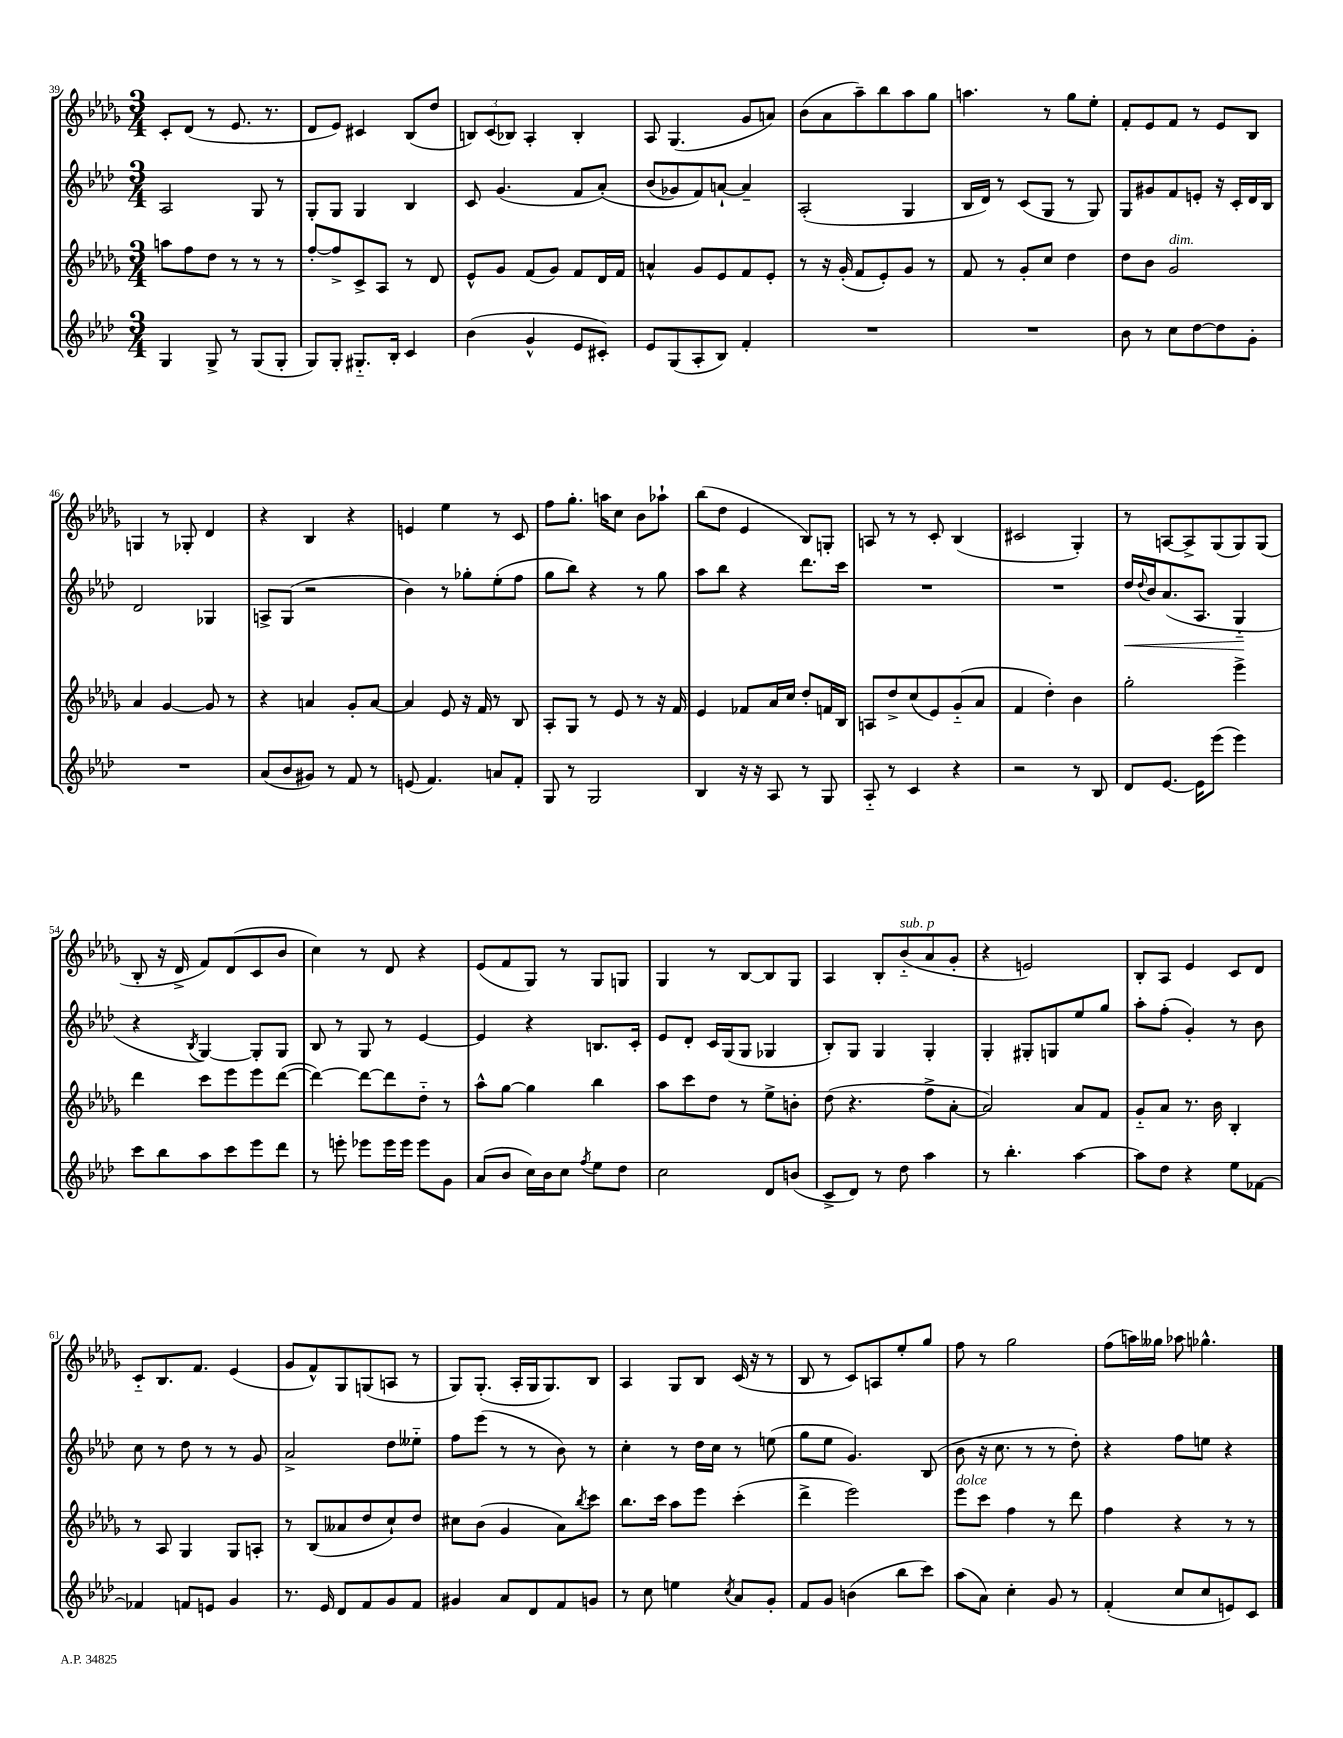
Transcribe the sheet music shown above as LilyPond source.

<<
\new StaffGroup <<
\new Staff = "s0" {
    \clef treble \key des \major \numericTimeSignature \time 3/4
    c'8-. des'8( r8 ees'8. r8. |
    des'8 ees'8) cis'4 bes8( des''8 |
    \tuplet 3/2 { b8) c'8( bes8) } aes4-. bes4-. |
    aes8 ges4.( ges'8 a'8) |
    bes'8( aes'8 aes''8--) bes''8 aes''8 ges''8 |
    a''4. r8 ges''8 ees''8-. |
    f'8-. ees'8 f'8 r8 ees'8 bes8 |
    g4 r8 ges8-. des'4 |
    r4 bes4 r4 |
    e'4 ees''4 r8 c'8 |
    f''8 ges''8.-. a''16 c''8 bes'8 aes''8-! |
    bes''8( des''8 ees'4 bes8) g8-. |
    a8 r8 r8 c'8-. bes4( |
    cis'2 ges4-.) |
    r8 a8~ a8-> ges8( ges8) ges8( |
    bes8-. r16 des'16-> f'8) des'8( c'8 bes'8 |
    c''4) r8 des'8 r4 |
    ees'8( f'8 ges8) r8 ges8 g8 |
    ges4 r8 bes8~ bes8 ges8 |
    aes4 bes8-. bes'8-_^\markup { \italic "sub. p" }( aes'8 ges'8-. |
    r4 e'2) |
    bes8-. aes8 ees'4 c'8 des'8 |
    c'8-_ bes8. f'8. ees'4( |
    ges'8 f'8-^) ges8 g8( a8 r8 |
    ges8) ges8.-.( aes16-. ges16 ges8.) bes8 |
    aes4 ges8 bes8 c'16( r16 r8 |
    bes8 r8 c'8) a8 ees''8-. ges''8 |
    f''8 r8 ges''2 |
    f''8( a''16) geses''16 aes''8 ges''4.-^ \bar "|." |
}
\new Staff = "s1" {
    \clef treble \key aes \major \numericTimeSignature \time 3/4
    aes2 g8 r8 |
    g8-. g8 g4 bes4 |
    c'8 g'4.( f'8 aes'8-.)\( |
    bes'8( ges'8) f'8\) a'8~-! a'4-- |
    aes2-.( g4 |
    bes16 des'16) r8 c'8( g8 r8 g8) |
    g8 gis'8 f'8 e'8-. r16 c'16-. des'16 bes16 |
    des'2 ges4 |
    a8-> g8( r2 |
    bes'4) r8 ges''8-. ees''8-.( f''8 |
    g''8 bes''8) r4 r8 g''8 |
    aes''8 bes''8 r4 des'''8. c'''16 |
    R2. |
    R2. |
    des''16\< \appoggiatura { des''8 } bes'16 aes'8.( aes8. g4-_\! |
    r4 \acciaccatura { bes8 } g4~) g8-. g8 |
    bes8 r8 g8 r8 ees'4~ |
    ees'4 r4 b8. c'16-. |
    ees'8 des'8-. c'16 g16( g8 ges4 |
    bes8-.) g8 g4 g4-. |
    g4-. gis8-. g8 ees''8 g''8 |
    aes''8-. f''8-.( g'4-.) r8 bes'8 |
    c''8 r8 des''8 r8 r8 g'8 |
    aes'2-> des''8 eeses''8-_ |
    f''8 ees'''8( r8 r8 bes'8) r8 |
    c''4-. r8 des''16 c''16 r8 e''8( |
    g''8 ees''8 g'4.) bes8( |
    bes'8 r16 c''8. r8 r8 des''8-.) |
    r4 f''8 e''8 r4 \bar "|." |
}
\new Staff = "s2" {
    \clef treble \key des \major \numericTimeSignature \time 3/4
    a''8 f''8 des''8 r8 r8 r8 |
    f''8~-. f''8-> c'8-> aes8 r8 des'8 |
    ees'8-^ ges'8 f'8( ges'8) f'8 des'16 f'16 |
    a'4-^ ges'8 ees'8 f'8 ees'8-. |
    r8 r16 ges'16-.( f'8 ees'8-.) ges'8 r8 |
    f'8 r8 ges'8-. c''8 des''4 |
    des''8 bes'8 ges'2^\markup { \italic "dim." } |
    aes'4 ges'4~ ges'8 r8 |
    r4 a'4 ges'8-. a'8~ |
    a'4 ees'8 r16 f'16 r8 bes8 |
    aes8-. ges8 r8 ees'8 r8 r16 f'16 |
    ees'4 fes'8 aes'16 c''16 des''8-. f'16 bes16 |
    a8 des''8-> c''8( ees'8) ges'8-_( aes'8 |
    f'4 des''4-.) bes'4 |
    ges''2-. ees'''4-> |
    des'''4 c'''8 ees'''8 ees'''8 des'''8~( |
    des'''4~) des'''8~ des'''8 des''8-_ r8 |
    aes''8-^ ges''8~ ges''4 bes''4 |
    aes''8 c'''8 des''8 r8 ees''8-> b'8-. |
    des''8( r4. f''8-> aes'8~-. |
    aes'2) aes'8 f'8 |
    ges'8-_ aes'8 r8. bes'16 bes4-. |
    r8 aes8 ges4 ges8 a8-. |
    r8 bes8( aeses'8 des''8 c''8-!) des''8 |
    cis''8 bes'8( ges'4 aes'8) \acciaccatura { bes''8 } c'''8 |
    bes''8. c'''16 aes''8 ees'''8 c'''4-.( |
    des'''4-> ees'''2) |
    ees'''8^\markup { \italic "dolce" } c'''8 f''4 r8 des'''8 |
    f''4 r4 r8 r8 \bar "|." |
}
\new Staff = "s3" {
    \clef treble \key aes \major \numericTimeSignature \time 3/4
    g4 g8-> r8 g8( g8-. |
    g8) g8-. gis8.-_ bes16-. c'4 |
    bes'4( g'4-^ ees'8 cis'8-.) |
    ees'8 g8( aes8-. bes8) f'4-. |
    R2. |
    R2. |
    bes'8 r8 c''8 des''8~ des''8 g'8-. |
    R2. |
    aes'8( bes'8 gis'8) r8 f'8 r8 |
    e'8( f'4.) a'8 f'8-. |
    g8 r8 g2 |
    bes4 r16 r16 aes8 r8 g8 |
    aes8-_ r8 c'4 r4 |
    r2 r8 bes8 |
    des'8 ees'8.~ ees'16 ees'''8( ees'''4) |
    c'''8 bes''8 aes''8 c'''8 ees'''8 des'''8 |
    r8 e'''8-. ees'''8 ees'''16 ees'''16 ees'''8 g'8 |
    aes'8( bes'8 c''16) bes'16 c''8 \acciaccatura { f''8 } ees''8 des''8 |
    c''2 des'8 b'8( |
    c'8-> des'8) r8 des''8 aes''4 |
    r8 bes''4.-. aes''4~ |
    aes''8 des''8 r4 ees''8 fes'8~ |
    fes'4 f'8 e'8 g'4 |
    r8. ees'16 des'8 f'8 g'8 f'8 |
    gis'4 aes'8 des'8 f'8 g'8 |
    r8 c''8 e''4 \acciaccatura { c''8 } aes'8 g'8-. |
    f'8 g'8 b'4( bes''8 c'''8) |
    aes''8( aes'8) c''4-. g'8 r8 |
    f'4-.( c''8 c''8 e'8) c'8 \bar "|." |
}
>>
>>
\layout { \context { \Score currentBarNumber = #39 } }
